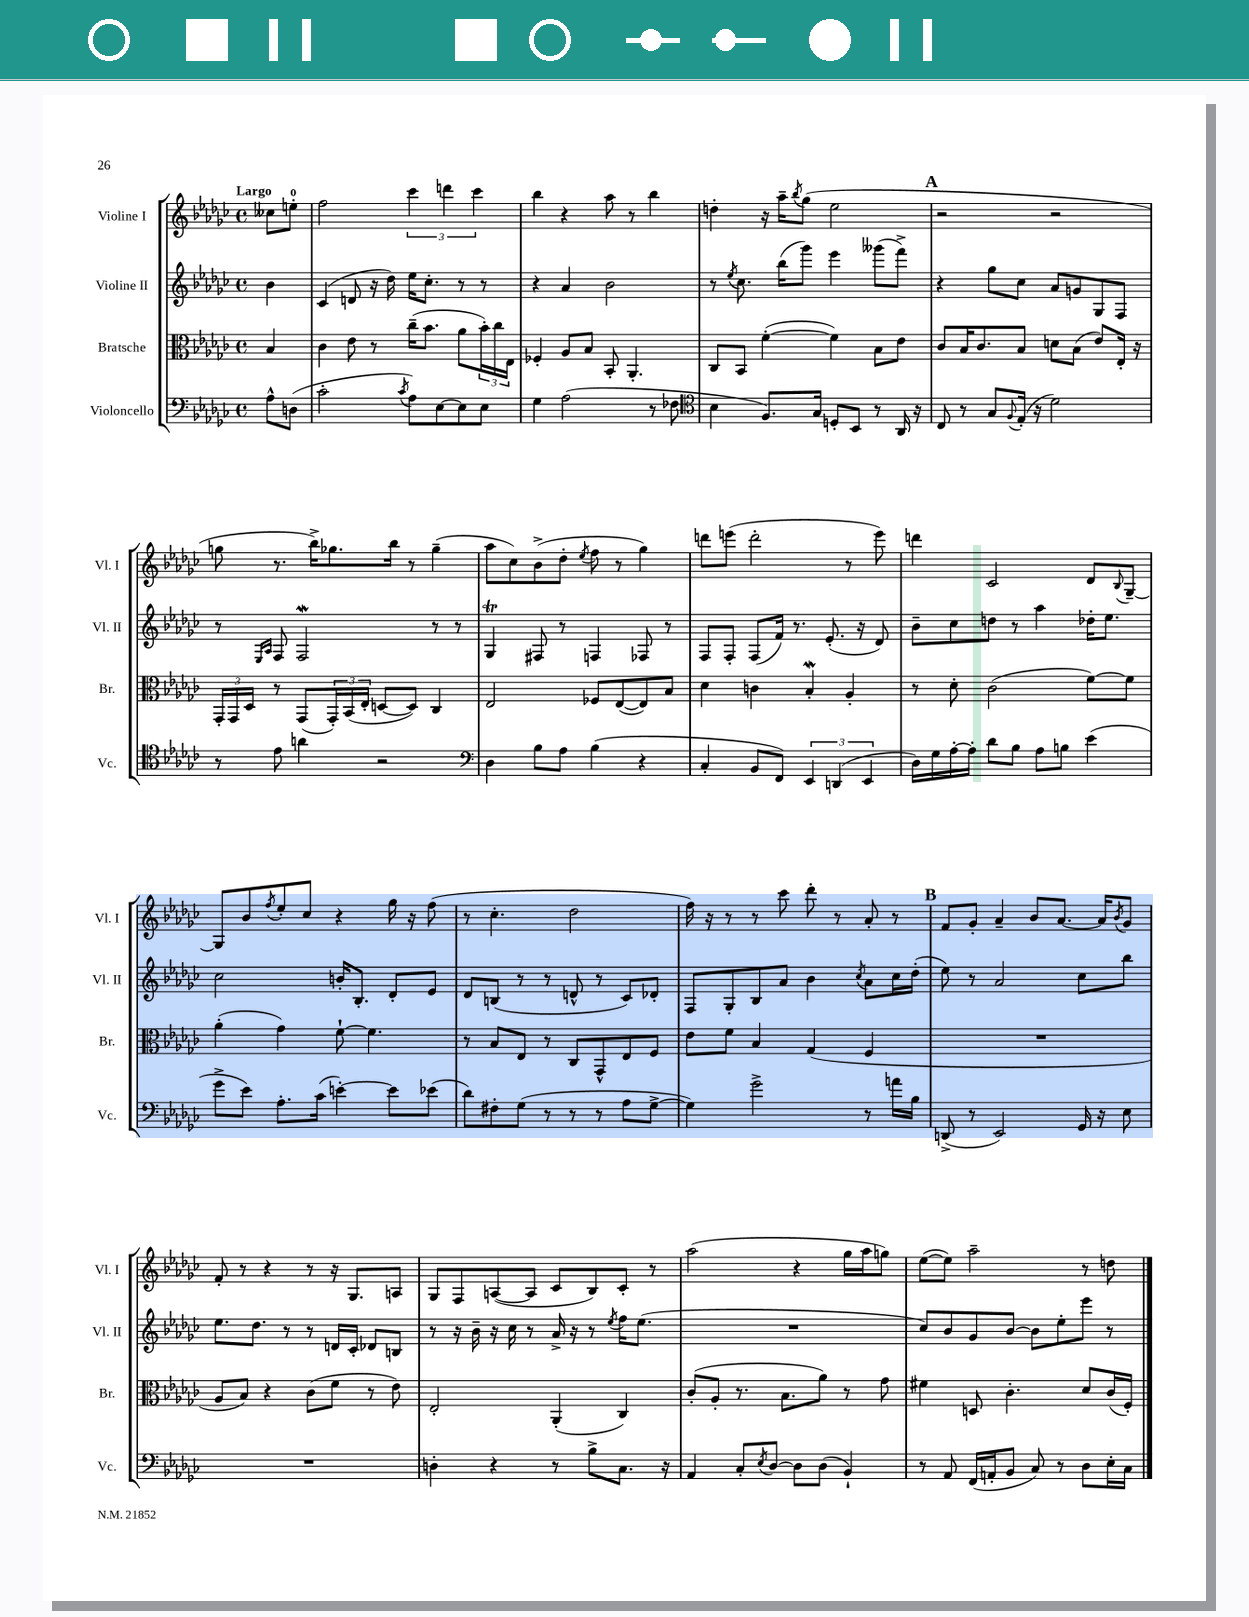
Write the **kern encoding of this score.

**kern	**kern	**kern	**kern
*staff4	*staff3	*staff2	*staff1
*clefF4	*clefC3	*clefG2	*clefG2
*k[b-e-a-d-g-c-]	*k[b-e-a-d-g-c-]	*k[b-e-a-d-g-c-]	*k[b-e-a-d-g-c-]
*M4/4	*M4/4	*M4/4	*M4/4
*met(c)	*met(c)	*met(c)	*met(c)
8A-^^	4B-	4b-	8cc--
(8D	.	.	8ee'
=	=	=	=
2c-'	4c-	(4c-	2ff
.	8e-	8d	.
.	8r	16r	.
.	.	16dd-)	.
8qc-	.	.	.
8A-)	(16cc-~	16ee-	6ccc-
.	8.b-	8.cc-'	.
[8E-	.	.	.
.	.	.	6ddd
8E-]	8a-	8r	.
.	.	.	6ccc-
8E-	24b-')	8r	.
.	24cc-	.	.
.	24E-	.	.
=	=	=	=
4G-	4F-'	4r	4bb-
(2A-	8A-	4a-	4r
.	8B-	.	.
.	8BB-'	2b-	8aa-
.	4.AA-'	.	8r
8r	.	.	4bb-
8F-	.	.	.
=	=	=	=
*clefC4	*	*	*
4B-	8C-	8r	4dd'
.	.	8qee-	.
.	8BB-	8.cc-	.
8.F)	([4f'	.	16r
.	.	(16bb-	16aa-~
.	.	.	8qbb-
.	.	8ggg-)	(8gg-
16G-	.	.	.
8D'	4f])	4eee-	2ee-
8BB-	.	.	.
8r	8B-	(8ggg--	.
16AA-	8e-	8fff^)	.
16r	.	.	.
=	=	=	=
8C-	8c-	4r	2r
8r	16B-	.	.
.	8.c-	.	.
8G-	.	8gg-	.
8qqF	.	.	.
(16E-'	8B-	8cc-	.
16r	.	.	.
2d-)	8d	8a-	2r
.	(8B-	8g	.
.	8e-)	8G-	.
.	16E-'	8F	.
.	16r	.	.
=	=	=	=
8r	24GG-'	8r	8gg
.	24GG-	.	.
.	24D-	.	.
.	.	16qqE-	.
.	.	16qqA-	.
8e-	8r	8F	8.r
4a	(8GG-	2F	.
.	.	.	16bb-^)
.	24GG-')	.	8.gg-
.	(24BB-	.	.
.	24E-'	.	.
2r	[8D	.	.
.	.	.	16bb-
.	8D])	.	8r
.	4C-	8r	(4gg-~
.	.	8r	.
=	=	=	=
*clefF4	*	*	*
4D-	2E-	4G-	8aa-
.	.	.	8cc-)
8B-	.	8F#	(8b-^
8A-	.	8r	8dd-'
.	.	.	8qee-
(4B-	8F-	4F	8ff
.	([8E-	.	8r
4r	8E-])	8F-	4gg-)
.	8B-	8r	.
=	=	=	=
4C-'	4d-	8F	8ddd
.	.	8F'	(8eee
8BB-	4c	(8F	2ddd'
8FF)	.	16f)	.
.	.	8.r	.
6EE-	4B-'	.	.
.	.	(8.e-'	.
(6DD	.	.	.
.	4A-'	.	8r
.	.	16r	.
6EE-	.	.	.
.	.	8d-)	8eee)
=	=	=	=
16D-)	8r	8b-~	4ddd
16G-	.	.	.
[16A-'	8d-'	8cc-	.
16A-']	.	.	.
8d-	(2c-	8dd	2c-
8B-	.	8r	.
8A-	.	4aa-	.
8B	.	.	.
(4e-	[8f)	16dd-'	8d-
.	.	8.ee-	.
.	.	.	8qqB-
.	8f]	.	[8G-~
=	=	=	=
8g-^	(4a-'	2cc-	8G-]
8e-)	.	.	8b-
.	.	.	8qff
8.A-'	4g-)	.	8ee-'
.	.	.	8cc-
(16c-	.	.	.
[4e')	[8f`	16b'	4r
.	.	8.B-'	.
.	4.f]	.	.
8e]	.	8d-'	16gg-
.	.	.	16r
(8e-	.	8e-	(8ff
=	=	=	=
8d-)	8r	8d-	8r
8F#'	8B-	(8B	4.cc-'
(8G-	8E-	8r	.
8r	8r	8r	.
8r	8C-	8d^^	2dd-
8r	8GG-^^	8r	.
8A-	8E-	8c-)	.
[8G-^	8F	8d-'	.
=	=	=	=
4G-])	8e-	8F	16ff)
.	.	.	16r
.	8f	8G-'	8r
2g-^	4B-	8B-	8r
.	.	8a-	8ccc-
.	(4G-	4b-	8ddd-'
.	.	.	8r
.	.	8qcc-	.
8r	4F	8a-	8a-'
16a	.	16cc-	8r
16B-	.	(16dd-'	.
=	=	=	=
(8DD^	1r	8ee-)	8f
8r	.	8r	8g-'
2EE-)	.	2a-	4a-~
.	.	.	8b-
.	.	.	[8.a-
16GG-	.	8cc-	.
16r	.	.	16a-]
.	.	.	8qb-
8E-	.	8bb-	8g-
=	=	=	=
1r	8A-	8.ee-	8f'
.	8B-)	.	8r
.	.	8.dd-	.
.	4r	.	4r
.	.	8r	.
.	(8c-	8r	8r
.	8f	16d	16r
.	.	16c-'	8.G-
.	8r	8d-	.
.	8e-)	8B	8A
=	=	=	=
4D'	2E-'	8r	8G-
.	.	16r	8F
.	.	16b-~	.
4r	.	16r	([8A
.	.	16cc-	.
.	.	8r	8A]
8r	(4AA-'	16a-^	8c-
.	.	16r	.
8B-^	.	8r	8B-)
.	.	8qee-	.
8.C-	4C-)	16ff	8c-'
.	.	(8.ee-	.
.	.	.	8r
16r	.	.	.
=	=	=	=
4AA-	(8c-'	1r	(2aa-
.	8A-'	.	.
8C-'	8.r	.	.
8qE-	.	.	.
[8D-	.	.	.
.	8.B-	.	.
8D-]	.	.	4r
(8D-	8a-)	.	.
4BB-`)	8r	.	16gg-
.	.	.	16aa-
.	8g-	.	8gg)
=	=	=	=
8r	4f#	8cc-)	([8ee-
8AA-	.	8b-	8ee-])
(16FF	8D	8g-	2aa-~
16AA'	.	.	.
8BB-	4.c-'	[8b-	.
8C-)	.	8b-]	.
8r	.	8ee-'	.
8D-	8d-	8eee-	8r
16E-'	(16c-	8r	8dd
16C-	16F')	.	.
==	==	==	==
*-	*-	*-	*-
